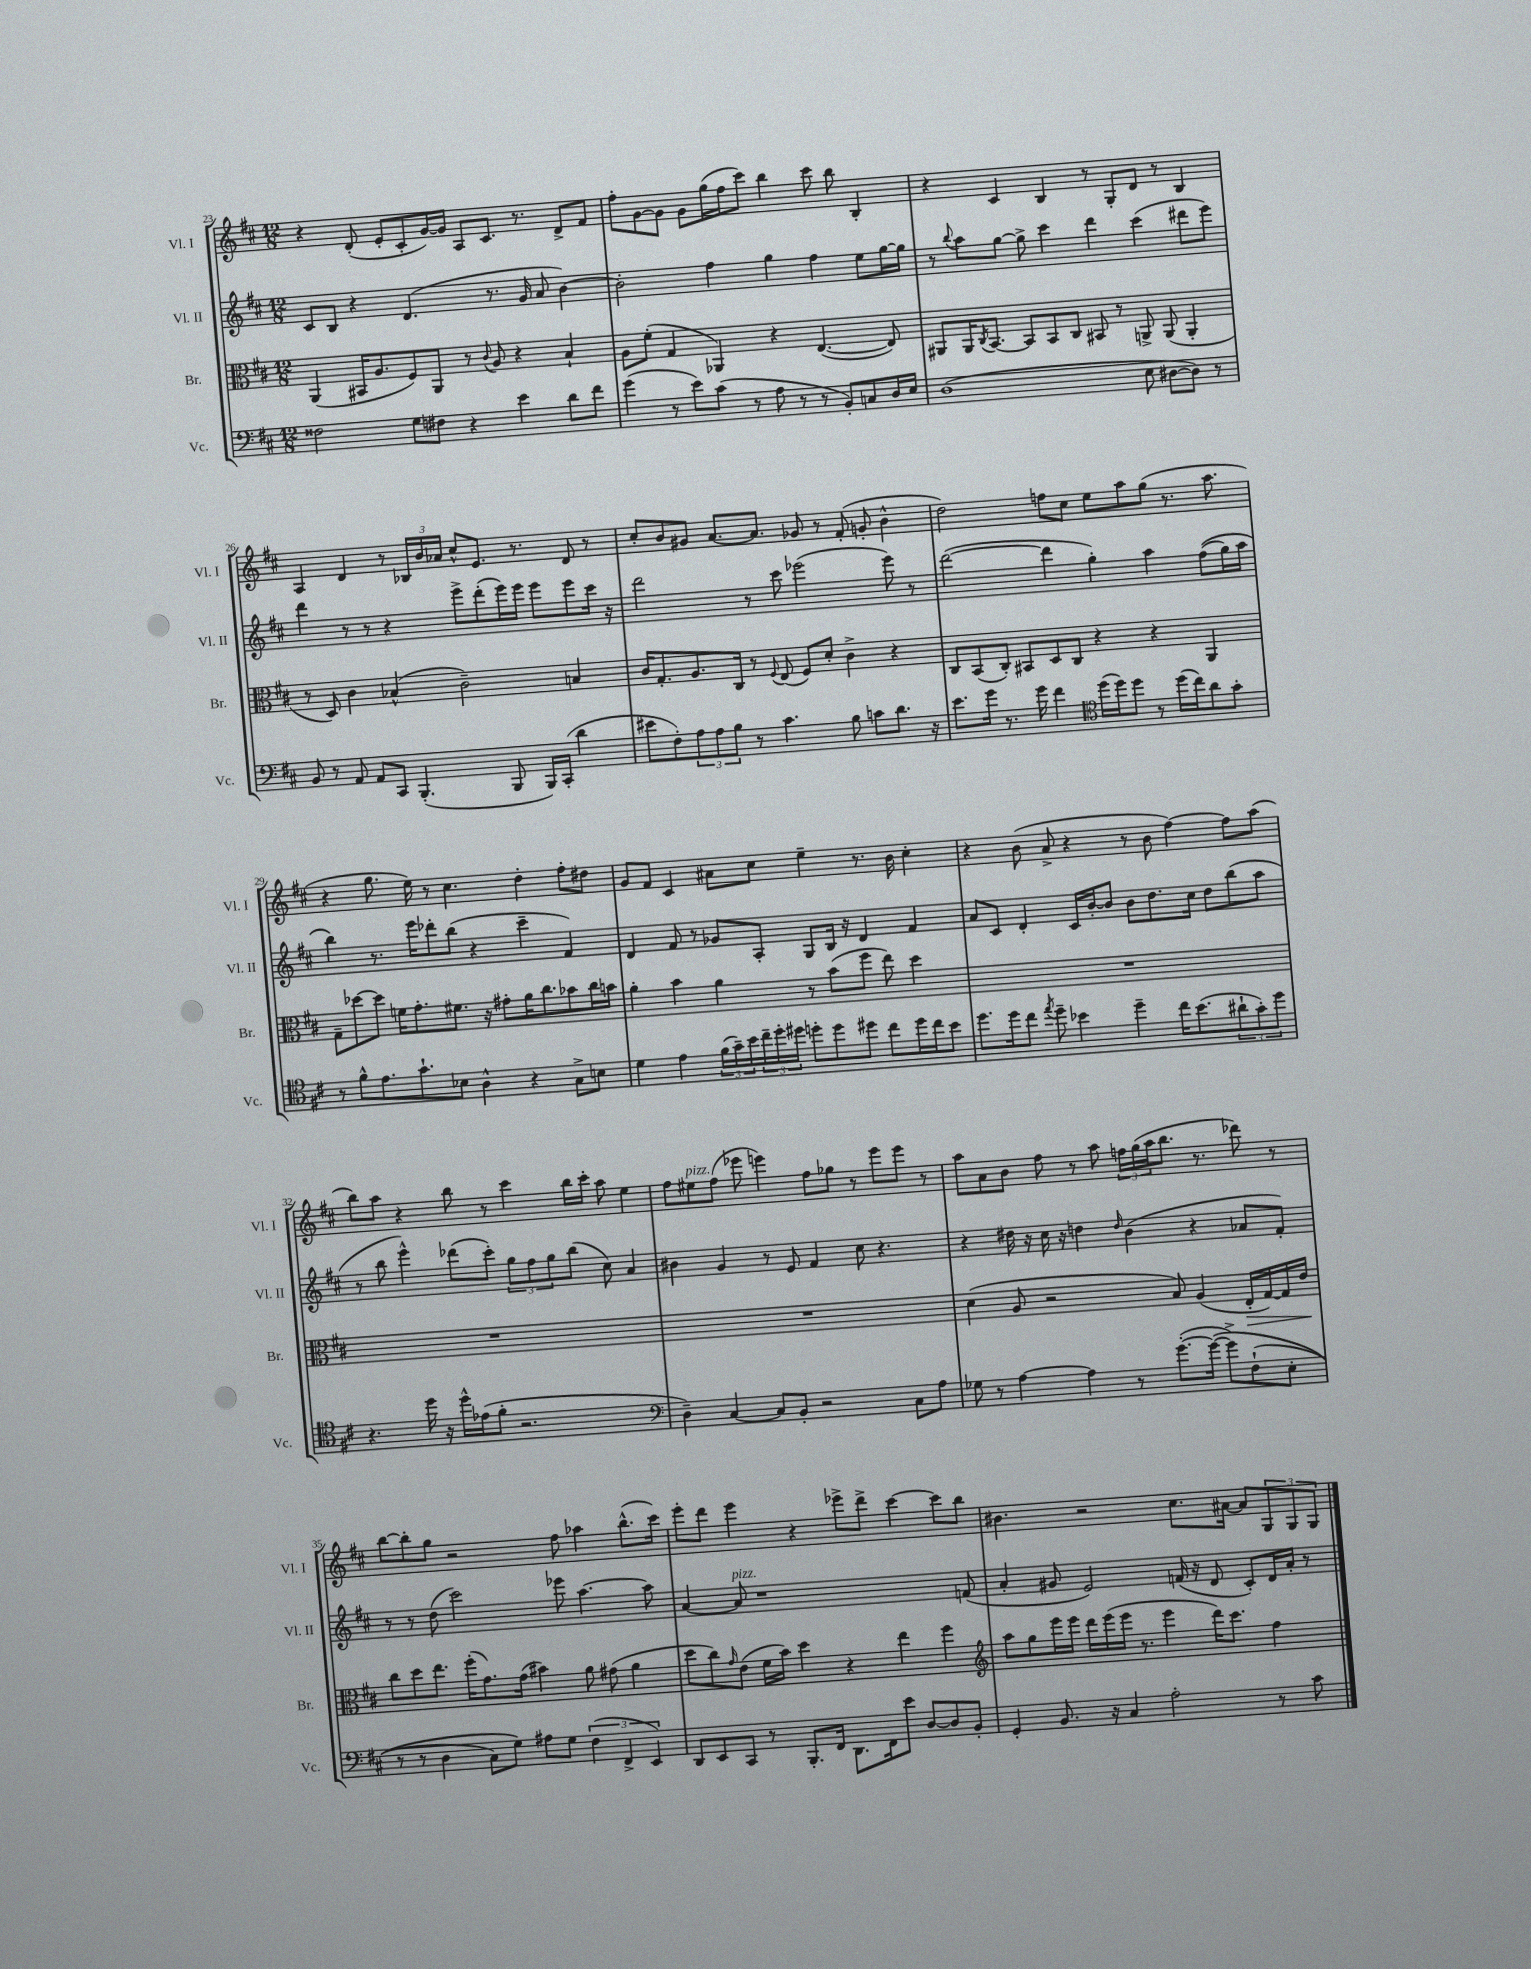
<<
\new StaffGroup <<
\new Staff = "s0" \with { instrumentName = "Vl. I" shortInstrumentName = "Vl. I" } {
    \clef treble \key d \major \numericTimeSignature \time 12/8
    r4 d'8-.( e'8-. cis'8-. g'16~) g'16 a8 cis'8. r8. d'8-> fis'8 |
    fis''8-. g'8~ g'8 g'8 g''16( fis''16 cis'''8) b''4 cis'''8 b''8 b4-. |
    r4 cis'4 b4 r8 g8-. d'8 r8 b4 |
    a4 d'4 r8 \tuplet 3/2 { bes16 b'16 aes'16 } cis''8-^ e'8. r8. d'8 r8 |
    cis''8-. b'8 gis'8 a'8.~ a'8. ges'8 r8 fis'8-.( g'8-. b'4-^ |
    d''2) f''8 cis''8 e''8 a''8 g''8( r8. a''8. |
    r4 g''8. e''16) r8 cis''4. d''4-. fis''8-. dis''8 |
    g'8 fis'8 cis'4 ais'8 cis''8 e''4-- r8. b'16 cis''4-. |
    r4 b'8( a'8-> r4 r8 b'8 fis''4~) fis''8 a''8( |
    b''8) a''8 r4 b''8 r8 cis'''4 b''16 cis'''16-. a''8 e''4 |
    fis''8 eis''8^\markup { \italic "pizz." } fis''8( ees'''8 e'''4) fis''8 ges''8 r8 e'''8 e'''8 r8 |
    a''8 a'8 b'8 fis''8 r8 a''8 \tuplet 3/2 { f''16 g''16( a''16 } b''8. r8. des'''8) r8 |
    b''8~ b''8-. g''8 r2 fis''8 aes''4 b''8.-^( cis'''16) |
    e'''8-. d'''8 e'''4 r4 ees'''8-> d'''8-> cis'''4~ cis'''8 b''8 |
    bis'4. r2 cis''8. ais'16~ ais'8 \tuplet 3/2 { g8 g8 g8 } \bar "|." |
}
\new Staff = "s1" \with { instrumentName = "Vl. II" shortInstrumentName = "Vl. II" } {
    \clef treble \key d \major \numericTimeSignature \time 12/8
    cis'8 b8 r4 d'4.( r8. g'16 a'8 b'4~) |
    b'2-. fis''4 g''4 fis''4 e''8 g''16~ g''16 |
    r8 \appoggiatura { b''8 } a''8 g''8~ g''8-> cis'''4 d'''4 cis'''4( dis'''8 e'''8) |
    d'''4 r8 r8 r4 e'''8-> d'''8-.( e'''16) e'''16 e'''8 e'''8 cis'''16 r16 |
    d'''2 r8 cis'''8 ees'''2( ees'''8) r8 |
    d'''2~( d'''4 g''4-.) a''4 fis''8(\( g''16) a''16 |
    b''4\) r8. e'''16 des'''8-. b''8( r4 cis'''4-- fis'4) |
    d'4 fis'8 r8 ges'8 a8-. g8 b16 r16 d'4 fis'4 |
    a'8 cis'8 d'4-. cis'16 b'16~-. b'8 b'8 d''8. cis''16 d''8 b''8( a''8 |
    r8 b''8 e'''4-^) des'''8( cis'''8-.) \tuplet 3/2 { g''8 fis''8 g''8 } b''8( cis''8) a'4 |
    bis'4 g'4 r8 e'8 fis'4 cis''8 r4. |
    r4 dis''16 r16 cis''16 r16 d''4 \grace { d''16 } b'4( r4 aes'8 fis'8-.) |
    r8 r8 d''8( cis'''2) ees'''8 a''4.~ a''8 |
    a'4~ a'8^\markup { \italic "pizz." } r1 f'8( |
    a'4-. gis'8 e'2) f'16( r16 d'8 cis'8-.) d'16 a'16-. r8 \bar "|." |
}
\new Staff = "s2" \with { instrumentName = "Br." shortInstrumentName = "Br." } {
    \clef alto \key d \major \numericTimeSignature \time 12/8
    a,4( bis,16 a8. fis8) a,8 r8 \appoggiatura { cis'8 } a8 r4 b4-! |
    a8 fis'8-.( g4 aes,4) r4 e4.~( e8) |
    ais,8 ais,16 \acciaccatura { cis8 } b,8.~ b,8 b,8 cis8 bis,8 r8 a,8-> a,8( a,4-. |
    r8 d8) cis'4 bes4-^( cis'2--) b4 |
    cis'16 g8.-. a8. cis16 r8 \appoggiatura { fis8 } e8( fis8) d'8-. cis'4-> r4 |
    cis8 b,8( cis8-.) bis,8 d8 cis8 r4 r4 a,4 |
    g8-- des''8~ des''8 f'16 g'8.-. fis'8. r16 gis'8-. a'16 cis''8. bes'8 cis''16 b'16 |
    a'4-. b'4 a'4 r8 b'8( fis''8 e''8) d''4 |
    R1. |
    R1. |
    R1. |
    d'4( a8 r2 b8) a4( e16-.\> g16~) g16 e'16\! |
    cis''8 d''8 e''8. fis''16-.( g'8.) g'16( bis'4) a'8 gis'8( a'4 |
    d''8 cis''8) \grace { g'16 } e'8( fis'16 b'16) d''4 r4 e''4 fis''4 |
    \clef treble a''8 g''8 e'''16 e'''16 d'''16 e'''16( e'''16 r8. e'''4 d'''16) cis'''8. fis''4 \bar "|." |
}
\new Staff = "s3" \with { instrumentName = "Vc." shortInstrumentName = "Vc." } {
    \clef bass \key d \major \numericTimeSignature \time 12/8
    fisis2 g8 fis8 r4 e'4 d'8 fis'8 |
    g'4( r8 e'8) cis'8( r8 a8 r8 r8 b,8-.) c8 d16 e16 |
    d1( e8 dis8~ dis8) r8 |
    b,8 r8 a,8 a,8 cis,8 b,,4.-.( b,,8 b,,16) cis,16-.( d'4 |
    eis'8 fis8-.) \tuplet 3/2 { a8 a8 b8 } r8 cis'4. b8 c'8 d'8. r16 |
    e'8. g'16 r8. g'16 fis'4 \clef tenor d''16( d''16) d''8 r8 d''16( cis''16) a'8 g'8-. |
    r8 fis'8-^ e'8. g'8.-! bes8 a4-^ r4 g8-> b8 |
    d'4 e'4 \tuplet 3/2 { fis'16( g'16--) b'16 } \tuplet 3/2 { cis''16-- d''16-. dis''16 } d''8-. d''8 dis''8 cis''8 dis''16 cis''16 b'8 |
    d''8. d''16 cis''8 \acciaccatura { e''8 } d''8-- bes'4 d''4-- cis''16 bes'8.( \tuplet 3/2 { ais'8-! g'8-.) d''8 } |
    r4. d''16 r16 d''16-^ ees'16( fis'8-. r2. |
    \clef bass d4--) cis4~ cis8 b,8-. r2 cis8 a8 |
    ges8 r8 a4~ a4 r8 g'8.~-.( g'16~\( g'8->) fis8-!( e8-. |
    r8 r8 d4 cis8) g8\) ais8 g8 \tuplet 3/2 { fis4( fis,4-> e,4) } |
    d,8 e,8 cis,8 r8 b,,8.-. fis,16 d,8. fis,16 e'8 d8~ d8 b,8-. |
    g,4-. b,8. r16 cis4 a2-. r8 cis'8 \bar "|." |
}
>>
>>
\layout { \context { \Score currentBarNumber = #23 } }
